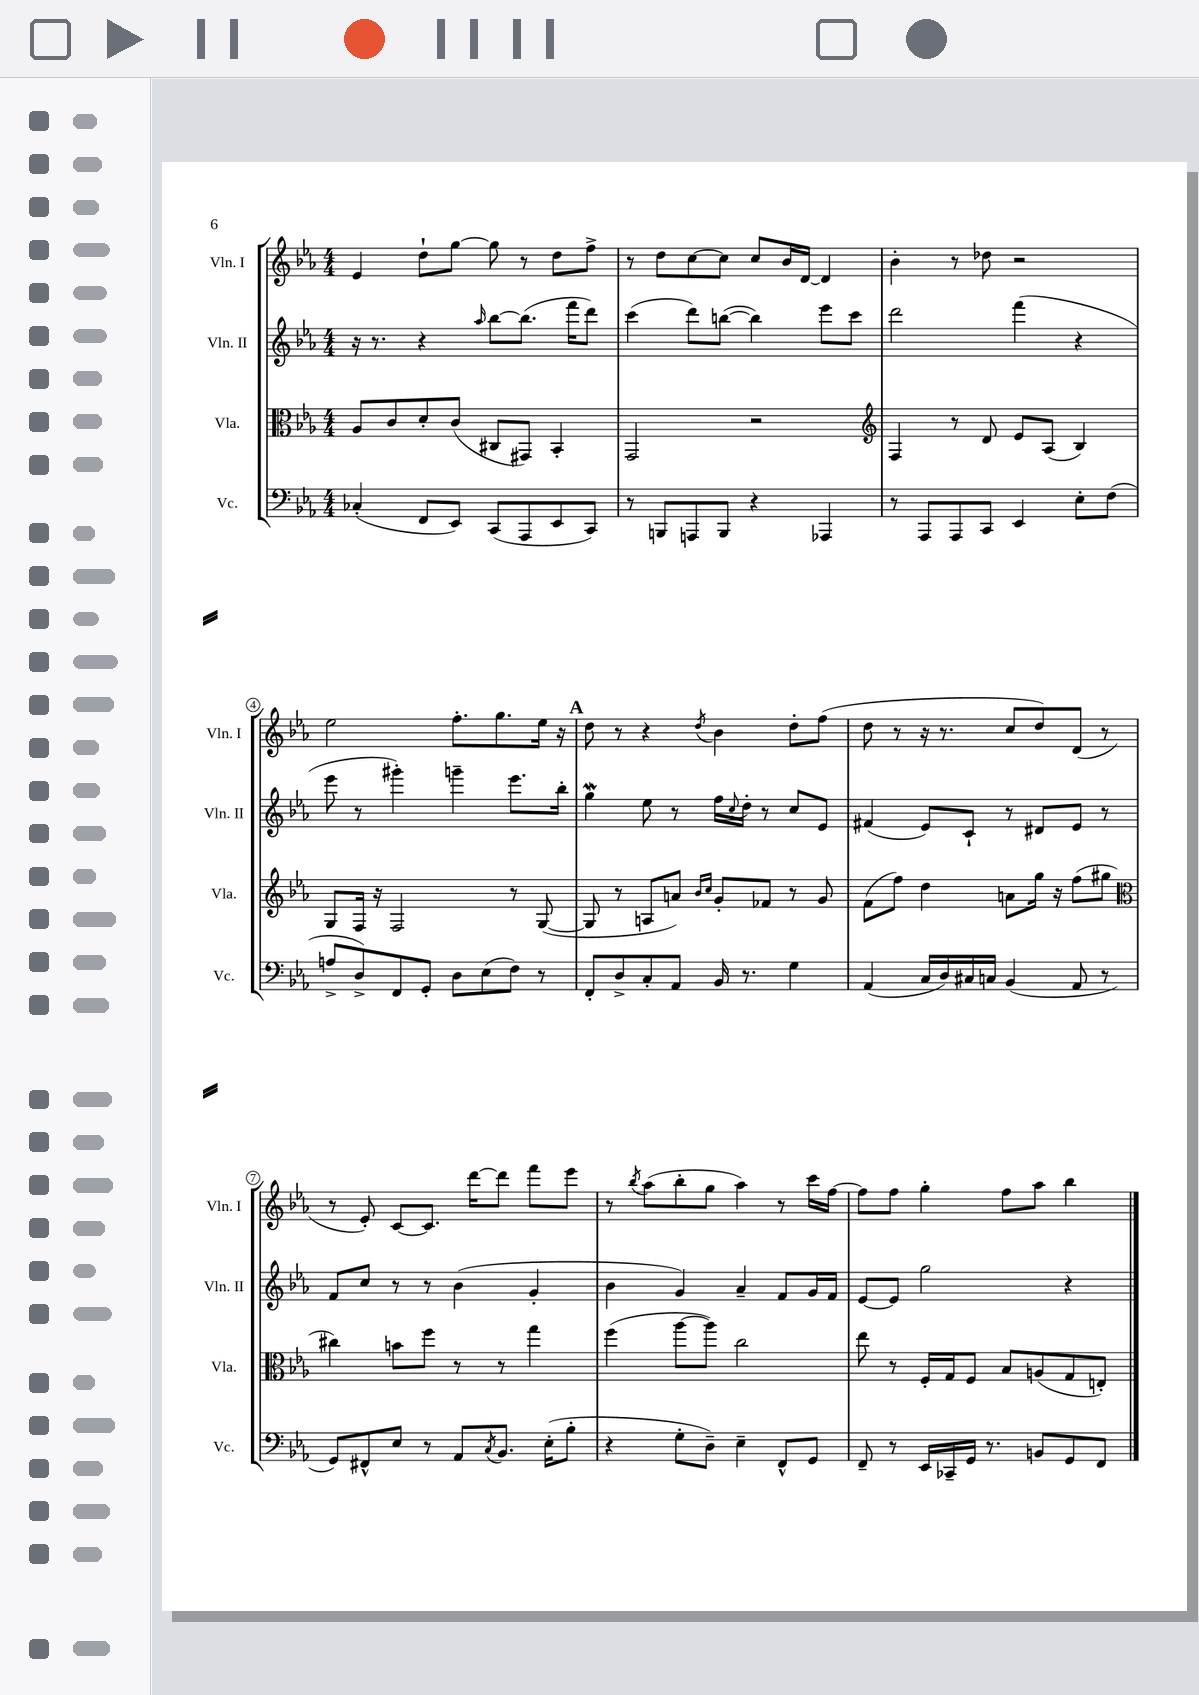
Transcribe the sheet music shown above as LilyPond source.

<<
\new StaffGroup <<
\new Staff = "s0" \with { instrumentName = "Vln. I" shortInstrumentName = "Vln. I" } {
    \clef treble \key ees \major \numericTimeSignature \time 4/4
    ees'4 d''8-! g''8~ g''8 r8 d''8 f''8-> |
    r8 d''8 c''8~ c''8 c''8 bes'16 d'16~ d'4 |
    bes'4-. r8 des''8 r2 |
    ees''2 f''8.-. g''8. ees''16 r16 |
    \mark \markup { \bold "A" } d''8 r8 r4 \acciaccatura { d''8 } bes'4 d''8-. f''8( |
    d''8 r8 r16 r8. c''8 d''8) d'8( r8 |
    r8 ees'8-.) c'8~ c'8. d'''16~ d'''8 f'''8 ees'''8 |
    r8 \acciaccatura { bes''8 } aes''8( bes''8-. g''8 aes''4) r8 c'''16 f''16~ |
    f''8 f''8 g''4-. f''8 aes''8 bes''4 \bar "|." |
}
\new Staff = "s1" \with { instrumentName = "Vln. II" shortInstrumentName = "Vln. II" } {
    \clef treble \key ees \major \numericTimeSignature \time 4/4
    r16 r8. r4 \grace { aes''16 } bes''8~ bes''8.( f'''16 d'''8) |
    c'''4( d'''8) b''8~( b''4) ees'''8 c'''8 |
    d'''2 f'''4( r4 |
    ees'''8 r8 gis'''4-.) g'''4-- ees'''8. bes''16-. |
    \mark \markup { \bold "A" } g''4\mordent ees''8 r8 f''16 \appoggiatura { c''8 } d''16-. r8 c''8 ees'8 |
    fis'4( ees'8) c'8-! r8 dis'8 ees'8 r8 |
    f'8 c''8 r8 r8 bes'4( g'4-. |
    bes'4 g'4) aes'4-- f'8 g'16 f'16 |
    ees'8~ ees'8 g''2 r4 \bar "|." |
}
\new Staff = "s2" \with { instrumentName = "Vla." shortInstrumentName = "Vla." } {
    \clef alto \key ees \major \numericTimeSignature \time 4/4
    aes8 c'8 d'8-. c'8( cis8 gis,8) bes,4-. |
    g,2 r2 |
    \clef treble f4 r8 d'8 ees'8 aes8( bes4) |
    g8 f16 r16 f2 r8 g8~( |
    \mark \markup { \bold "A" } g8 r8 a8 a'8) \grace { bes'16 c''16 } g'8-. fes'8 r8 g'8 |
    f'8( f''8) d''4 a'8 g''16 r16 f''8( gis''8 |
    \clef alto cis''4) b'8 f''8 r8 r8 g''4 |
    f''4( aes''8~ aes''8) c''2 |
    ees''8 r8 f16-. g16 f8 bes8 a8( g8 e8-.) \bar "|." |
}
\new Staff = "s3" \with { instrumentName = "Vc." shortInstrumentName = "Vc." } {
    \clef bass \key ees \major \numericTimeSignature \time 4/4
    ces4-.( f,8 ees,8) c,8( aes,,8 ees,8 c,8) |
    r8 b,,8 a,,8 b,,8 r4 aes,,4 |
    r8 aes,,8 aes,,8 c,8 ees,4 ees8-. f8( |
    a8-> d8->) f,8 g,8-. d8 ees8( f8) r8 |
    \mark \markup { \bold "A" } f,8-. d8-> c8-. aes,8 bes,16 r8. g4 |
    aes,4( c16 d16) cis16 c16 bes,4( aes,8 r8 |
    g,8) fis,8-^ ees8 r8 aes,8 \acciaccatura { c8 } bes,8. ees16-.( bes8-. |
    r4 g8-. d8--) ees4-- f,8-^ g,8 |
    f,8-- r8 ees,16 ces,16-- g,16 r8. b,8 g,8 f,8 \bar "|." |
}
>>
>>
\layout { \context { \Score \override BarNumber.stencil = #(make-stencil-circler 0.1 0.3 ly:text-interface::print) } }
